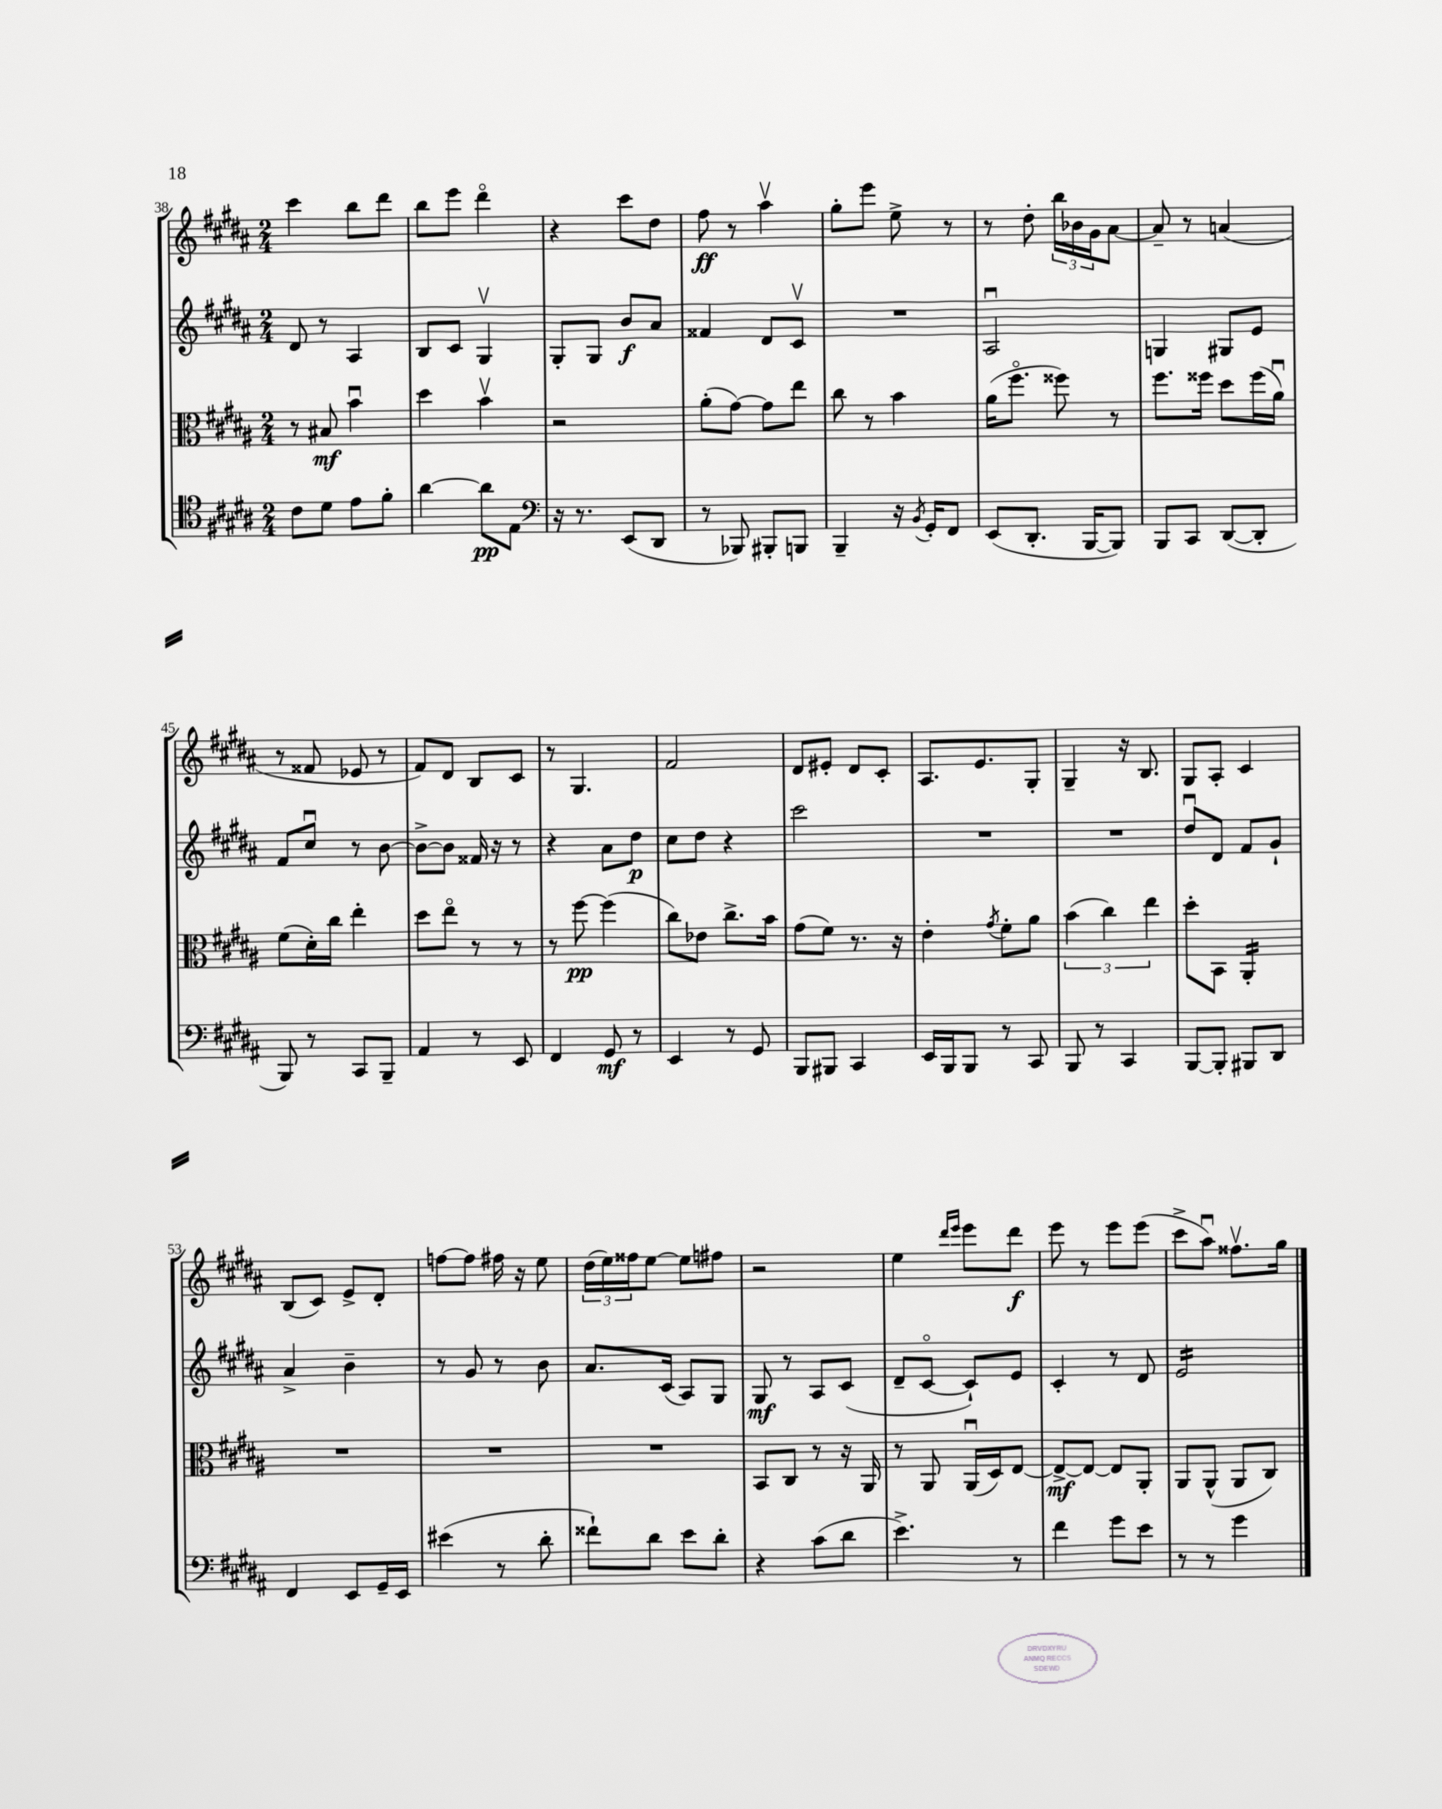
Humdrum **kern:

**kern	**kern	**kern	**kern
*staff4	*staff3	*staff2	*staff1
*clefC4	*clefC3	*clefG2	*clefG2
*k[f#c#g#d#a#]	*k[f#c#g#d#a#]	*k[f#c#g#d#a#]	*k[f#c#g#d#a#]
*M2/4	*M2/4	*M2/4	*M2/4
8c#	8r	8d#	4ccc#
8d#	8B#	8r	.
8e	4bu	4A#	8bb
8f#'	.	.	8ddd#
=	=	=	=
[4a#	4dd#	8B	8bb
.	.	8c#	8eee
8a#]	4bv	4G#v	4ddd#o
8E	.	.	.
=	=	=	=
*clefF4	*	*	*
16r	2r	8G#'	4r
8.r	.	.	.
.	.	8G#	.
(8EE	.	8b	8ccc#
8DD#	.	8a#	8dd#
=	=	=	=
8r	(8a#'	4f##	8ff#
8BBB-)	[8g#)	.	8r
8BBB#'	8g#]	8d#	4aa#v
8BBB	8ee	8c#v	.
=	=	=	=
4BBB~	8cc#	2r	8gg#'
.	8r	.	8eee
16r	4b	.	8ee^
8qBB	.	.	.
16GG#'	.	.	.
8FF#	.	.	8r
=	=	=	=
(8EE	(16a#	2A#u	8r
.	8.ff#o	.	.
8.DD#'	.	.	8dd#'
.	8ff##)	.	24bb
.	.	.	24b-
[16BBB	.	.	.
.	.	.	24g#
8BBB])	8r	.	[8a#
=	=	=	=
8BBB	8.ff#	4G	8a#~]
8CC#	.	.	8r
.	16ff##	.	.
([8DD#	8dd#	8G#	(4a
8DD#']	(16ff##	8e	.
.	16a#u)	.	.
=	=	=	=
8BBB)	(8f#	8f#	8r
8r	16d#')	8cc#u	8f##
.	16cc#	.	.
8CC#	4ee'	8r	8e-
8BBB~	.	[8b	8r
=	=	=	=
4AA#	8dd#	8b^_	8f#)
.	8eeo	8b]	8d#
8r	8r	16f##	8B
.	.	16r	.
8EE	8r	8r	8c#
=	=	=	=
4FF#	8r	4r	8r
.	[8ff#	.	4.G#
8GG#	(4ff#]	8a#	.
8r	.	8dd#	.
=	=	=	=
4EE	8cc#)	8cc#	2f#
.	8e-	8dd#	.
8r	8.cc#^	4r	.
8GG#	.	.	.
.	16b	.	.
=	=	=	=
8BBB	(8g#	2ccc#	8d#
8BBB#	8f#)	.	8e#'
4CC#	8.r	.	8d#
.	.	.	8c#'
.	16r	.	.
=	=	=	=
16EE	4e'	2r	8.A#
16BBB	.	.	.
8BBB	.	.	.
.	.	.	8.e
.	8qg#	.	.
8r	8f#'	.	.
8CC#	8a#	.	8G#'
=	=	=	=
8BBB	(6b	2r	4G#~
8r	.	.	.
.	6cc#)	.	.
4CC#	.	.	16r
.	.	.	8.B
.	6ee	.	.
=	=	=	=
[8BBB	8dd#'	8dd#u	8G#
8BBB']	8BB	8d#	8A#'
8BBB#	4AA#'	8f#	4c#
8DD#	.	8g#`	.
=	=	=	=
4FF#	2r	4a#^	(8B
.	.	.	8c#)
8EE	.	4b~	8e^
16GG#~	.	.	8d#'
16EE	.	.	.
=	=	=	=
(4e#	2r	8r	[8ff
.	.	8g#	8ff]
8r	.	8r	16ff#
.	.	.	16r
8d#'	.	8b	8ee
=	=	=	=
8f##`)	2r	8.a#	(24dd#
.	.	.	24ee)
.	.	.	24ff##
8d#	.	.	[8ee
.	.	(16c#	.
8e	.	8A#)	8ee]
8d#'	.	8G#	8ff#
=	=	=	=
4r	8BB	8G#	2r
.	8C#	8r	.
(8c#	8r	8A#	.
8d#	16r	(8c#	.
.	16AA#	.	.
=	=	=	=
4.e^)	8r	8d#~	4ee
.	8AA#	[8c#o	.
.	.	.	16qqddd#
.	.	.	16qqeee
.	(16AA#u	8c#`])	8eee
.	16D#)	.	.
8r	[8E	8e	8ddd#
=	=	=	=
4f#	8E^_	4c#'	8eee
.	8E_	.	8r
8g#	8E]	8r	8eee
8e	8AA#'	8d#	(8eee
=	=	=	=
8r	8AA#	2e	8ccc#^
8r	(8AA#^^	.	8aa#u)
4g#	8AA#	.	8.ff##v
.	8C#)	.	.
.	.	.	16gg#
==	==	==	==
*-	*-	*-	*-
